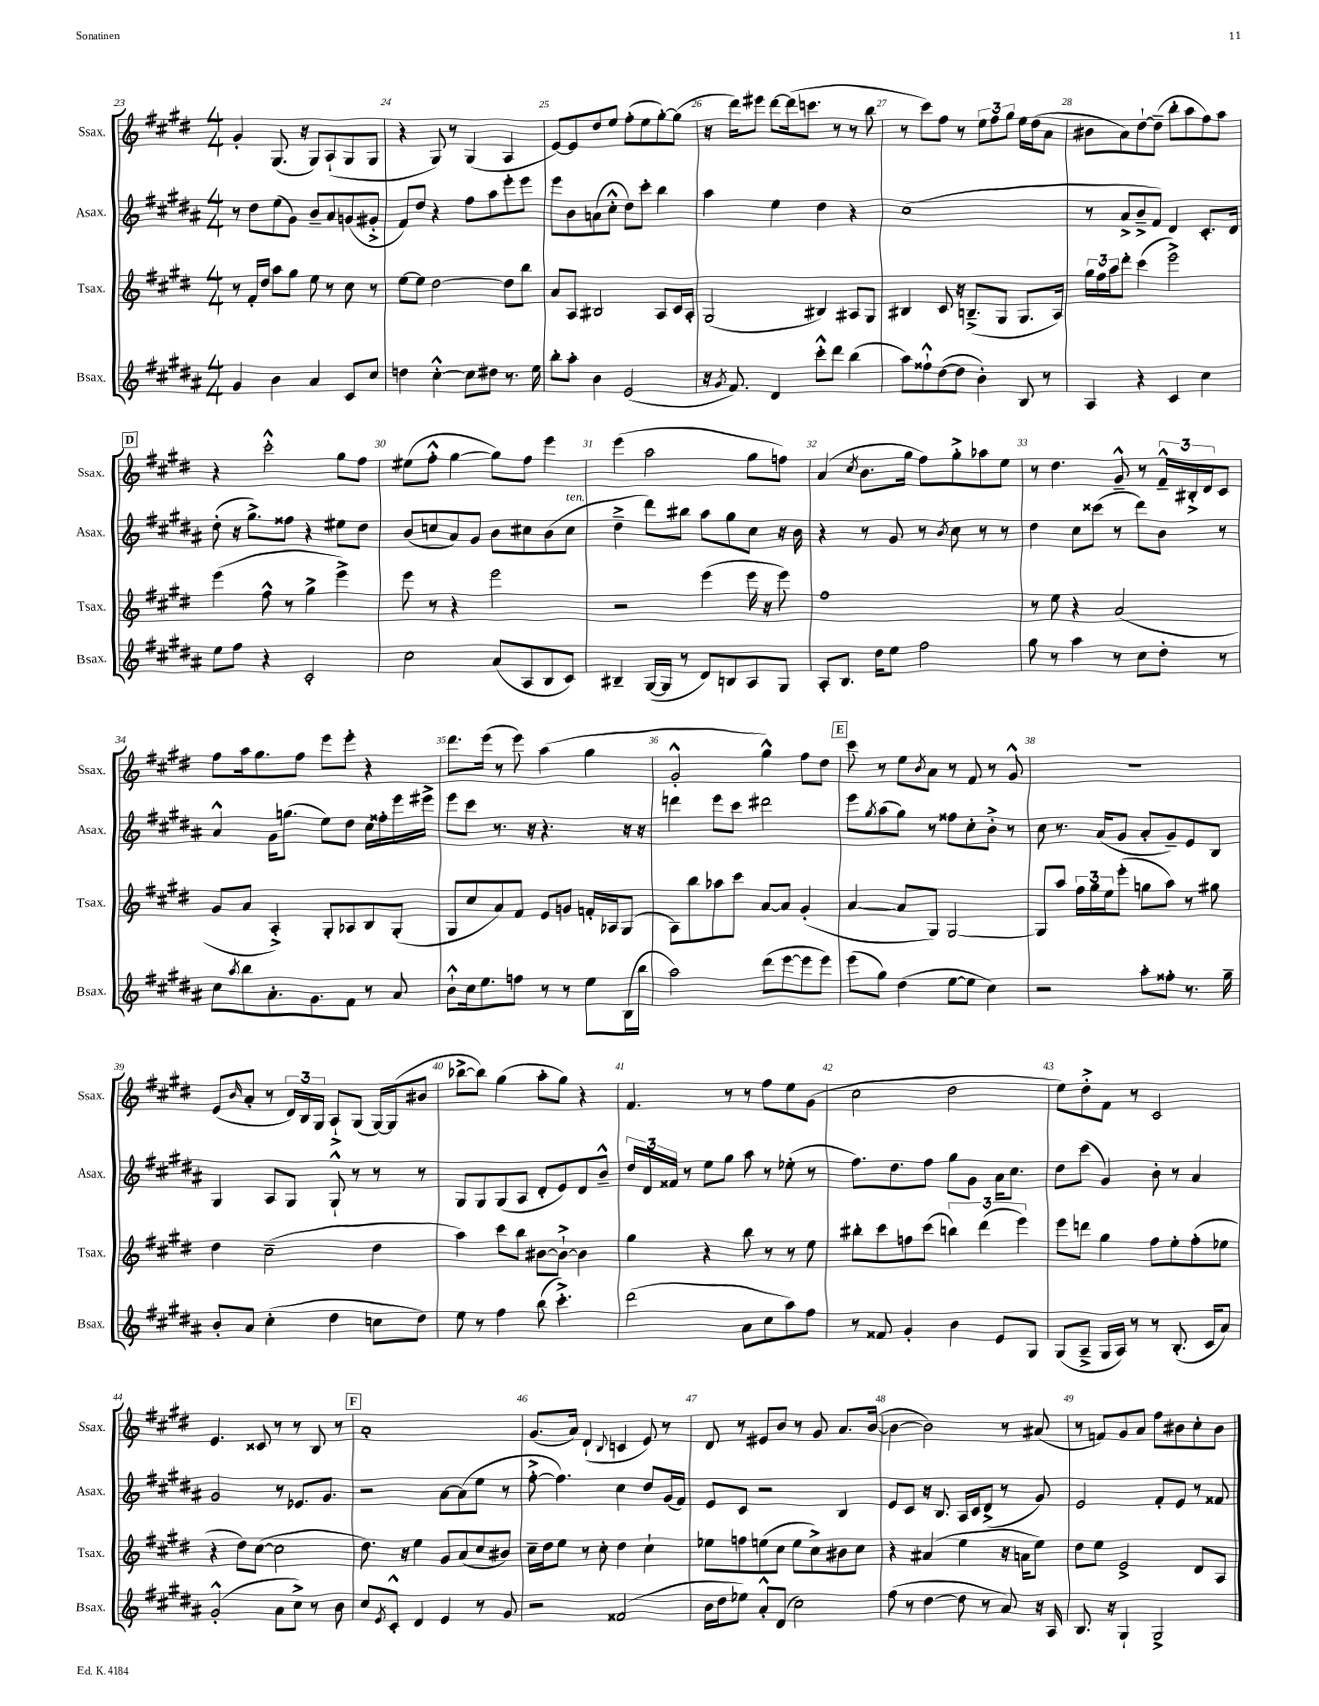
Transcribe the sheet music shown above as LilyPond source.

<<
\new StaffGroup <<
\new Staff = "s0" \with { instrumentName = "Ssax." shortInstrumentName = "Ssax." } {
    \clef treble \key e \major \numericTimeSignature \time 4/4
    gis'4-. gis8.( r16 gis8) a8-!( gis8 gis8 |
    r4 gis8) r8 gis4( a4 |
    e'8~) e'8 dis''8 e''8 fis''8-.( e''8 gis''8~-.) gis''8( |
    r16 dis'''16) eis'''8 dis'''8~ dis'''16( c'''8. r8 r8 b''8 |
    r8 cis'''8) fis''8 r8 \tuplet 3/2 { e''8 fis''8 gis''8 } e''16 dis''16( a'8 |
    bis'8 a'8) dis''8~-! dis''8--( b''8-. a''8 fis''8) a''8 |
    \mark \markup { \box "D" } r4 cis'''2-.-^ gis''8 fis''8 |
    eis''8( fis''8-.-^ gis''4~ gis''8) fis''8 e'''4 |
    e'''4( a''2 gis''8 f''8) |
    a'4( \acciaccatura { cis''8 } b'8. gis''16 fis''8) gis''8-.-> aes''8 e''8 |
    r8 dis''4. gis'8---^ r8 \tuplet 3/2 { fis'16---^ bis16-.-> dis'16 } cis'8 |
    fis''8 a''16 gis''8. fis''8 e'''8 e'''8-. r4 |
    dis'''8. e'''16( r8 e'''8) a''4( gis''4 |
    gis'2-.-^ gis''4-^) fis''8 dis''8 |
    \mark \markup { \box "E" } cis'''8 r8 e''8 \acciaccatura { b'8 } a'8 r8 fis'8 r8 gis'8-^ |
    R1 |
    e'8( \grace { b'16 } a'8-. r8 \tuplet 3/2 { dis'16) b16 gis16 } a8-!-> gis8( gis16~) gis16( bis'8 |
    bes''8~-> bes''8) gis''4( a''8-. gis''8) r4 |
    fis'4. r8 r8 fis''8 e''8 gis'8( |
    cis''2 dis''2 |
    e''8) dis''8-.-> fis'8 r8 cis'2 |
    e'4. cisis'8 r8 r8 b8 r8 |
    \mark \markup { \box "F" } a'1-. |
    gis'8.( a'16) dis'4-!( \appoggiatura { b8 } c'4 e'8) r8 |
    dis'8 r8 eis'8 b'8 r8 gis'8 a'8. b'16~( |
    b'4~ b'2) r8 ais'8( |
    r8 f'8) gis'8 a'8 fis''8 bis'8 cis''8-. bis'8 \bar "|." |
}
\new Staff = "s1" \with { instrumentName = "Asax." shortInstrumentName = "Asax." } {
    \clef treble \key b \major \numericTimeSignature \time 4/4
    r8 dis''8 e''8( gis'8) b'8-- ais'8 g'8( gis'8-.-> |
    fis'8) dis''8 r4 fis''8 ais''8 e'''8-. e'''8 |
    e'''8 b'8 a'8( cis''8-.-^ dis''8) cis'''8-. b''4 |
    ais''4 e''4 dis''4 r4 |
    cis''1( |
    r8 ais'8-> b'8---> fis'8) dis'4 cis'8.-. dis'16 |
    \mark \markup { \box "D" } dis''8-.( r16 gis''8.->) fisis''8 r4 eis''8 dis''8 |
    b'8( c''8 ais'8) gis'8 b'8 cis''8 b'8( cis''8^\markup { \italic "ten." } |
    dis''4---> dis'''8) bis''8 ais''8 gis''8 cis''8 r16 b'16 |
    r4 r8 gis'8 r8 \acciaccatura { b'8 } cis''8 r8 r8 |
    dis''4 cis''8 cisis'''8( r8 dis'''8) b'8 r8 |
    ais'4-^ gis'16 g''8.( e''8) dis''8 cis''16 fisis''16-. e'''16 eis'''16-> |
    e'''8 cis'''8 r8. r16 r4. r16 r16 |
    d'''4 e'''8 cis'''8 dis'''2 |
    \mark \markup { \box "E" } e'''8 \acciaccatura { gis''8 } ais''8( gis''8) r8 fisis''8 cis''8-. b'8-.-> r8 |
    cis''8 r8. ais'16( gis'8 ais'8-. gis'8--) e'8 b8 |
    gis4 ais8 gis8 gis8-!-^ r8 r8 r8 |
    gis8 gis8 gis8( ais8 dis'8-. e'8) dis'8 b'8---^ |
    \tuplet 3/2 { dis''16 dis'16 fisis'16 } r8 e''8 gis''8 ais''8 r8 ees''8-.( r8 |
    fis''8.) dis''8. fis''8 gis''8 gis'8 ais'16 cis''8. |
    dis''8 cis'''8( gis'4) b'8-. r8 ais'4 |
    gis'2 r8 ees'8. gis'8. |
    \mark \markup { \box "F" } r2 ais'8~ ais'8( e''8 r8 |
    fis''8~-.-> fis''4.) cis''4 dis''8 gis'16( fis'16) |
    e'8 cis'8 r2 b4 |
    e'8 cis'8 r16 b8. ais16 cis'16 dis'8->( r8 gis'8) |
    e'2 fis'8-. e'8 r8 fisis'8 \bar "|." |
}
\new Staff = "s2" \with { instrumentName = "Tsax." shortInstrumentName = "Tsax." } {
    \clef treble \key e \major \numericTimeSignature \time 4/4
    r8 fis'16-. dis''16 a''8 gis''8 e''8 r8 cis''8 r8 |
    e''8~ e''8 dis''2~ dis''8 b''8 |
    a'8 a8 bis2 a8 cis'16 a16-. |
    gis2( bis4) ais8 gis8 |
    bis4 cis'8 r16 b8.--->( gis8 gis8. a16) |
    \tuplet 3/2 { gis''16 fis''16 a''16 } dis'''8-. cis'''4( e'''2->) |
    \mark \markup { \box "D" } e'''4( fis''8-^ r8 gis''4-> e'''4->) |
    e'''8 r8 r4 e'''2 |
    r2 e'''4( e'''16 r16 e'''8) |
    fis''1 |
    r8 e''8 r4 a'2( |
    gis'8 a'8 a4-.->) gis8-. aes8 b8 gis8-.( |
    gis8 cis''8 a'8) fis'8 e'8 g'8 f'16-. aes16 gis8( |
    a8) b''8 aes''8 cis'''8 a'8~ a'8 gis'4-.( |
    \mark \markup { \box "E" } a'4~ a'8 gis8) gis2~ |
    gis8 a''8 \tuplet 3/2 { fis''16 gis''16 e''16 } e'''8-.( g''8 a''8) r8 gis''8 |
    dis''4 cis''2--( dis''4 |
    a''4) cis'''8 b''8 bis'8~ bis'8~-!-> bis'4 |
    gis''4 r4 b''8 r8 r8 e''8 |
    bis''8-. cis'''8 f''8 cis'''8( \tuplet 3/2 { b''4) dis'''4( e'''4) } |
    e'''8 d'''8 gis''4 fis''8 e''8-. fis''8-.( ees''8 |
    r4 dis''8) cis''8~( cis''2 |
    \mark \markup { \box "F" } dis''8.) r16 e''4 gis'8 a'8( cis''8 bis'8) |
    cis''16-- dis''16 e''8 r8 cis''8-. dis''4 cis''4-! |
    ees''8 f''8 e''8( cis''8 e''8 cis''8->) bis'8 cis''8 |
    r4 ais'4( e''4 r16 a'16 e''8) |
    dis''8 e''8 e'2-> dis'8 a8 \bar "|." |
}
\new Staff = "s3" \with { instrumentName = "Bsax." shortInstrumentName = "Bsax." } {
    \clef treble \key b \major \numericTimeSignature \time 4/4
    gis'4 b'4 ais'4 cis'8 cis''8 |
    d''4 cis''4~-.-^ cis''8 dis''8 r8. e''16 |
    b''8-. ais''8-. b'4 e'2( |
    r16 \acciaccatura { gis'8 } fis'8.) dis'4 cis'''8-.-^ dis'''8 b''4( |
    ais''8) fisis''8-!-^ dis''8~( dis''8 b'4-.) b8 r8 |
    ais4 r4 cis'4 cis''4 |
    \mark \markup { \box "D" } e''8 fis''8 r4 cis'2-. |
    cis''2 ais'8( ais8 b8 cis'8) |
    bis4-- gis16~( gis16 r8 dis'8) b8 ais8 gis8 |
    ais8-. b8. dis''16 e''8 fis''2 |
    gis''8 r8 ais''4 r8 cis''8 dis''8-. r8 |
    cis''8 \acciaccatura { ais''8 } b''8 ais'8.-. gis'8. fis'8 r8 ais'8 |
    b'8-!-^ cis''16 e''8. f''8 r8 r8 e''8 b16( b''16 |
    ais''2) dis'''8( e'''8~ e'''8 e'''8) |
    \mark \markup { \box "E" } e'''8( gis''8) dis''4( e''8~ e''8 cis''4) |
    r2 ais''8-. fisis''8-. r8. gis''16-- |
    b'8-. ais'8 cis''4-.( dis''4 c''8 dis''8) |
    e''8 r8 fis''4 b''8( cis'''4.-.->) |
    dis'''2( ais'8 cis''8 ais''8) fis''8 |
    r8 fisis'8 gis'4-. b'4 e'8 gis8 |
    gis8( ais8---> gis16 ais16) r8 r8 b8.-.( cis'16 ais'8) |
    gis'2-.-^( ais'8 cis''8->) r8 b'8 |
    \mark \markup { \box "F" } cis''8 \acciaccatura { e'8 } cis'8-.-^ dis'4 e'4 r8 gis'8 |
    r2 fisis'2( |
    b'16 dis''16 ees''8) ais'8-.-^ dis'8( cis''2) |
    fis''8( r8 dis''4~ dis''8 r8 ais'8) r16 ais16 |
    b8. r16 gis4-! gis2-> \bar "|." |
}
>>
>>
\layout { \context { \Score currentBarNumber = #23 \override BarNumber.break-visibility = ##(#f #t #t) barNumberVisibility = #all-bar-numbers-visible } }
